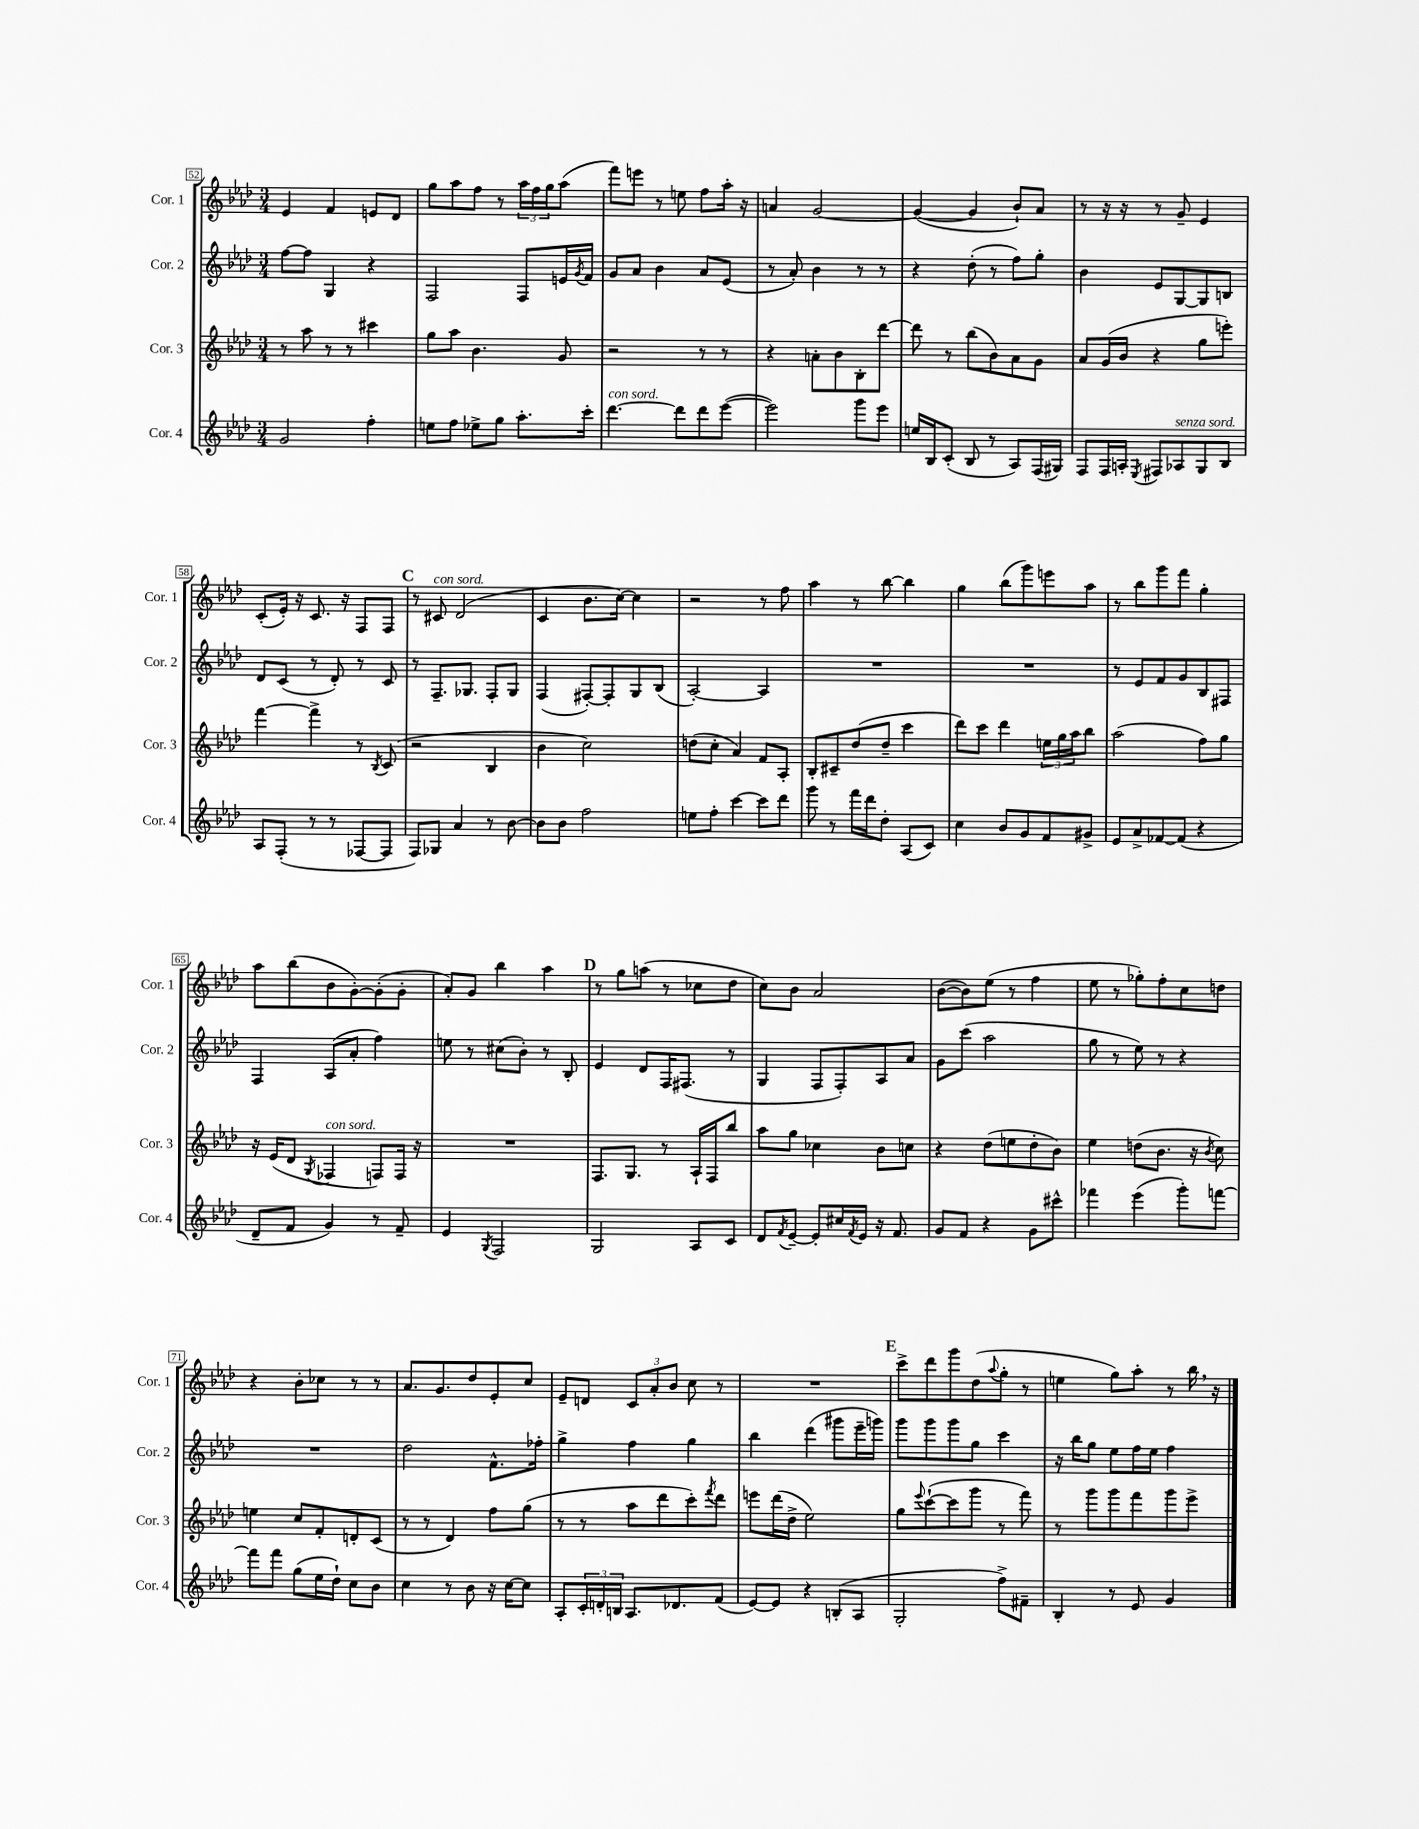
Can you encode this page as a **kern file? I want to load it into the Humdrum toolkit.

**kern	**kern	**kern	**kern
*part4	*part3	*part2	*part1
*staff4	*staff3	*staff2	*staff1
*I"Cor. 4	*I"Cor. 3	*I"Cor. 2	*I"Cor. 1
*I'Cor. 4	*I'Cor. 3	*I'Cor. 2	*I'Cor. 1
*clefG2	*clefG2	*clefG2	*clefG2
*k[b-e-a-d-]	*k[b-e-a-d-]	*k[b-e-a-d-]	*k[b-e-a-d-]
*M3/4	*M3/4	*M3/4	*M3/4
=52	=52	=52	=52
2g/	8r	[8ff\L	4e-/
.	8aa-\	8ff\J]	.
.	8r	4G/	4f/
.	8r	.	.
4ff'\	4ccc#X\	4r	8en/L
.	.	.	8d-/J
=53	=53	=53	=53
8een\L	8gg\L	2F/	8gg\L
8ff\J	8aa-\J	.	8aa-\
8ee-X^\L	4.b-\	.	8ff\J
8gg\J	.	.	8r
8.aa-'\L	.	8F/L	24aa-\LL
.	.	.	24ff\
.	.	.	24gg\J
.	8g/	16en/L	(8aa-\J
.	.	8qg/	.
16ccc'\Jk	.	16f/JJ	.
=54	=54	=54	=54
!LO:TX:a:i:t=con sord.	!	!	!
[4.ddd-\	2r	8g/L	8fff\L)
.	.	8a-/J	8eeen\J
.	.	4b-\	8r
8ddd-\L]	.	.	8een\
8ddd-\	8r	8a-/L	8ff\L
([8eee-\J	8r	(8e-/J	16aa-'\Jk
.	.	.	16r
=55	=55	=55	=55
2eee-\])	4r	8r	4an/
.	.	8a-'/)	.
.	8an'\L	4b-\	[2g/
.	8b-\	.	.
8ggg\L	8B-'\	8r	.
8eee-\J	[8ddd-\J	8r	.
=56	=56	=56	=56
16een/LL	8ddd-\]	4r	(4g/_
16B-/J	.	.	.
(8c'/J	8r	.	.
8B-/	(8bb-\L	(8dd-'\	4g/]
8r	8b-\)	8r	.
8A-/L)	8a-\	8ff\L)	8b-`/L)
(16F/L	8g\J	8gg'\J	8a-/J
16G#X/JJ)	.	.	.
=57	=57	=57	=57
8F/L	8a-/L	4b-\	8r
16F/L	(16g/L	.	16r
16An'/JJ	16b-/JJ	.	16r
8qE-/	.	.	.
8F#X/L	4r	8e-/L	8r
!LO:TX:a:i:t=senza sord.	!	!	!
8A-X/	.	[8G/	8g~/
8G/	8gg\L	8G/]	4e-/
8B-/J	8eeen'\J)	8Bn/J	.
!!LO:LB:g=z
=58	=58	=58	=58
8A-/L	[4fff\	8d-/L	(8c'/L
(8F'/J	.	(8c/J	16e-'/Jk)
.	.	.	16r
8r	4fff^\]	8r	8.c/
8r	.	8d-'/)	.
.	.	.	16r
[8F-X/L	8r	8r	8F/L
.	8qB-/	.	.
8F-/J]	(8c/	8c/	8F/J
!!LO:REH:place=s1:t=C
=59	=59	=59	=59
8F/L)	2r	8r	8r
!	!	!	!LO:TX:a:i:t=con sord.
8G-X/J	.	8.F~/L	8c#X/
4a-/	.	.	(2d-/
.	.	8.G-X/J	.
8r	4B-/	8F'/L	.
[8b-\	.	8G-/J	.
=60	=60	=60	=60
8b-\L]	4b-\	(4F/	4c/
8b-\J	.	.	.
2ff\	2cc\)	[8F#X'/L)	8.b-\L
.	.	8F#'/]	.
.	.	.	[16cc\Jk)
.	.	8G/	4cc\]
.	.	(8B-/J	.
=61	=61	=61	=61
8een\L	(8ddn\L	[2A-'/)	2r
8ff'\J	8cc'\J	.	.
[4ccc\	4a-/)	.	.
8ccc\L]	8f/L	4A-/]	8r
8ddd-\J	8A-'/J	.	8ff\
=62	=62	=62	=62
8ggg\	8B-'/L	2.r	4aa-\
8r	8c#X~/	.	.
16fff\LL	(8dd-/	.	8r
16ddd-\J	.	.	.
8dd-'\J	8dd-~/J	.	[8bb-\
(8A-/L	4ccc\	.	4bb-\]
8c/J)	.	.	.
=63	=63	=63	=63
4cc\	8ddd-\L)	2.r	4gg\
.	8ccc\J	.	.
8b-/L	4ddd-\	.	(8bb-\L
8g/	.	.	8ggg\)
8f/	24een\LL	.	8eeen\
.	24gg\	.	.
.	24aa-\J	.	.
8g#X^/J	8bb-\J	.	8aa-\J
=64	=64	=64	=64
8e-/L	(2aa-\	8r	8r
8a-^/	.	8e-/L	8bb-\L
[8f-X/	.	8f/	8ggg\
(8f-/J]	.	8g/	8fff\J
4r	8ff\L)	8B-/	4gg'\
.	8gg\J	8F#X/J	.
!!LO:LB:g=z
=65	=65	=65	=65
8d-~/L	16r	4F/	8aa-\L
.	(16e-/KL	.	.
8f/J	8d-/J	.	(8bb-\
.	8qG/	.	.
!	!LO:TX:a:i:t=con sord.	!	!
4g/)	4F-X/	(8A-/L	8b-\
.	.	8a-'/J	[8g'\)
8r	8Fn/L)	4ff\)	(8g'\]
8f~/	16F/Jk	.	8g'\J
.	16r	.	.
=66	=66	=66	=66
4e-/	2.r	8een\	8a-'/L)
.	.	8r	8g/J
8qG/	.	.	.
2F/	.	(8cc#X\L	4bb-\
.	.	8b-'\J)	.
.	.	8r	4aa-\
.	.	8B-'/	.
!!LO:REH:place=s1:t=D
=67	=67	=67	=67
2G/	8.F/L	4e-/	8r
.	.	.	8gg\L
.	8.G/J	.	.
.	.	8d-/L	(8aan\J
.	8r	16F/K	8r
.	.	(8.F#X/J	.
8A-/L	16A-`/LL	.	8cc-X\L
.	16F/J	.	.
8c/J	8bb-/J	8r	8dd-\J
=68	=68	=68	=68
8d-/L	8aa-\L	4G/	8cc\L)
8qf/	.	.	.
[8e-~/J	8gg\J	.	8b-\J
8e-'/L]	4cc-X\	8F/L	2a-/
16cc#X/L	.	8F'/)	.
8qf/	.	.	.
16e-/JJ	.	.	.
16r	8b-\L	8A-/	.
8.f/	.	.	.
.	8ccn\J	8a-/J	.
=69	=69	=69	=69
8g/L	4r	8g\L	([8b-\L
8f/J	.	(8ccc\J	8b-\])
4r	(8dd-\L	2aa-\	(8ee-\J
.	8een\	.	8r
8g\L	8dd-'\	.	4ff\
8ccc#X^^\J	8b-\J)	.	.
=70	=70	=70	=70
4fff-X\	4ee-\	8gg\	8ee-\
.	.	8r	8r
(4eee-\	(8ddn\L	8ee-\)	8gg-X'\L)
.	8.b-\J	8r	8ff'\
8ggg'\L)	.	4r	8cc\
.	16r	.	.
.	8qb-/	.	.
[8fffn\J	8cc\)	.	8ddn\J
!!LO:LB:g=z
=71	=71	=71	=71
8fff\L]	4een\	2.r	4r
8fff\J	.	.	.
(8gg\L	8cc/L	.	8b-'\L
16ee-\L	8f'/	.	8cc-X\J
16dd-`\JJ)	.	.	.
8cc\L	8dn'/	.	8r
8b-\J	(8c/J	.	8r
=72	=72	=72	=72
4cc\	8r	2dd-\	8.a-/L
.	8r	.	.
.	.	.	8.g/
8r	4d-/)	.	.
8b-\	.	.	8dd-/
16r	8ff\L	8.f^^\L	8e-'/
[16cc\KL	.	.	.
8cc\J]	(8gg\J	.	8cc/J
.	.	16ff-X'\Jk	.
=73	=73	=73	=73
8A-'/L	8r	4gg^\	8e-~/L
24c'/L	8r	.	8dn/J
24dn'/	.	.	.
24Bn/JJ	.	.	.
8.A-/L	8aa-\L	4ff\	12c/L
.	.	.	12a-'/
.	8ddd-\	.	.
.	.	.	12b-/J
8.d-X/	.	.	.
.	8ccc'\)	4gg\	8cc\
.	8qfff/	.	.
(8f/J	8ddd-\J	.	8r
=74	=74	=74	=74
[8e-/L)	8eeen\L	4bb-\	2.r
8e-/J]	(16ddd-\L	.	.
.	16dd-^\JJ	.	.
4r	2ee-\)	(4ddd-\	.
(8Bn'/L	.	8ggg#X\L	.
8A-/J	.	16eee-~\L	.
.	.	16gggn\JJ)	.
!!LO:REH:place=s1:t=E
=75	=75	=75	=75
2G'/	8gg\L	8ggg\L	8ccc^\L
.	8qqeee-/	.	.
.	([8ccc`\	8ggg\	8ddd-\
.	8ccc\]	8ggg\	8ggg\
.	8ggg\J	8gg\J	(8dd-\
.	.	.	8qqaa-/
8ff^\L)	8r	4ccc\	8gg'\J
8f#X~\J	8fff\)	.	8r
=76	=76	=76	=76
4B-'/	8r	16r	4een\
.	.	16bb-\KL	.
.	8ggg\L	8gg\J	.
8r	8ggg\	8ee-\L	8gg\L)
8e-/	8fff\	16ff\L	8aa-'\J
.	.	16ee-\JJ	.
4g/	8ggg\	4ff\	8r
.	8eee-^\J	.	16bb-,\
.	.	.	16r
==	==	==	==
*-	*-	*-	*-
